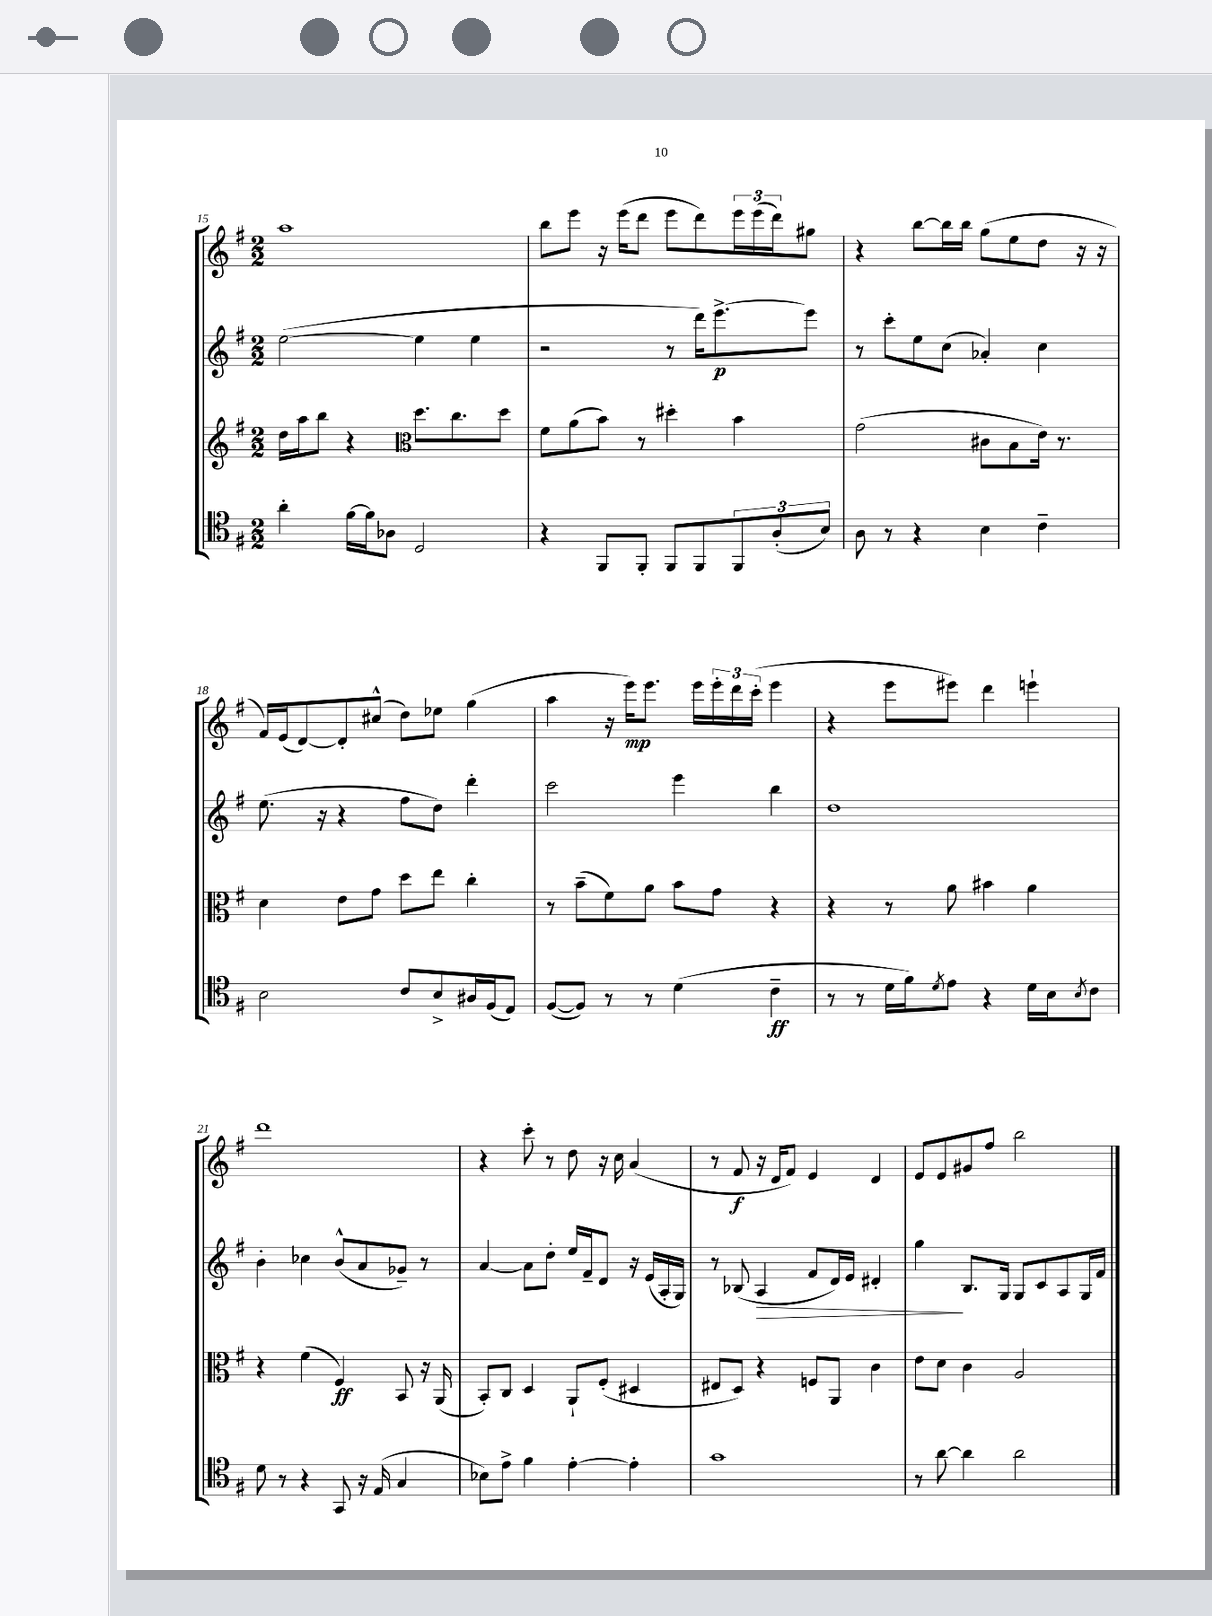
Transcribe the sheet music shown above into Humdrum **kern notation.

**kern	**kern	**kern	**kern
*staff4	*staff3	*staff2	*staff1
*clefC4	*clefG2	*clefG2	*clefG2
*k[f#]	*k[f#]	*k[f#]	*k[f#]
*M2/2	*M2/2	*M2/2	*M2/2
4a'	16dd	([2ee	1aa
.	16aa	.	.
.	8bb	.	.
[16f#	4r	.	.
16f#]	.	.	.
8A-	.	.	.
*	*clefC3	*	*
2D	8.dd	4ee]	.
.	8.cc	.	.
.	.	4ee	.
.	8dd	.	.
=	=	=	=
4r	8f#	2r	8bb
.	(8a	.	8eee
8FF#	8b)	.	16r
.	.	.	(16eee
8FF#'	8r	.	8ddd
8FF#	4dd#'	8r	8eee
8FF#	.	16ddd)	8ddd)
.	.	[8.eee^	.
12FF#	4b	.	24eee
.	.	.	(24eee
(12A'	.	.	24ddd)
.	.	8eee]	8gg#
12B)	.	.	.
=	=	=	=
8A	(2g	8r	4r
8r	.	8ccc'	.
4r	.	8ee	[8bb
.	.	(8cc	16bb]
.	.	.	16bb
4B	8c#	4a-')	(8gg
.	8B	.	8ee
4c~	16e)	4cc	8dd
.	8.r	.	.
.	.	.	16r
.	.	.	16r
=	=	=	=
2B	4d	(8.ee	16f#)
.	.	.	(16e
.	.	.	[8d)
.	.	16r	.
.	8e	4r	8d']
.	8g	.	(8cc#^^
8c	8dd	8ff#	8dd)
8B^	8ee	8dd)	8ee-
16A#	4cc'	4ddd'	(4gg
(16F#	.	.	.
8E)	.	.	.
=	=	=	=
([8F#	8r	2ccc	4aa
8F#])	(8b~	.	.
8r	8f#)	.	16r
.	.	.	16eee)
8r	8a	.	8.eee
(4d	8b	4eee	.
.	.	.	16eee
.	8g	.	24eee'
.	.	.	24ddd
.	.	.	(24ccc'
4c~	4r	4bb	4eee
=	=	=	=
8r	4r	1dd	4r
8r	.	.	.
16d	8r	.	8eee
16f#)	.	.	.
8qd	.	.	.
8e	8a	.	8eee#)
4r	4b#	.	4ddd
16d	4a	.	4eee`
16B	.	.	.
8qB	.	.	.
8c	.	.	.
=	=	=	=
8d	4r	4b'	1ddd
8r	.	.	.
4r	(4f#	4cc-	.
8GG	4F#)	(8b^^	.
16r	.	8a	.
(16E	.	.	.
4G	8BB	8g-~)	.
.	16r	8r	.
.	(16AA	.	.
=	=	=	=
8B-)	8BB')	[4a	4r
8e^	8C	.	.
4f#	4D	8a]	8ccc'
.	.	8dd'	8r
[4e'	8AA`	16ee	8dd
.	.	16f#~	.
.	(8F#'	8d	16r
.	.	.	16cc
4e']	4D#	16r	(4a
.	.	(16e	.
.	.	16A'	.
.	.	16G)	.
=	=	=	=
1g	8E#	8r	8r
.	8D)	(8B-	8f#
.	4r	4A	16r
.	.	.	16d
.	.	.	8f#)
.	8F	8f#	4e
.	8AA	16d)	.
.	.	16e	.
.	4c	4d#'	4d
=	=	=	=
8r	8e	4gg	8e
[8a	8d	.	8e
4a]	4c	8.B	8g#
.	.	.	8ff#
.	.	16G	.
2a	2A	8G	2bb
.	.	8c	.
.	.	8A	.
.	.	16G	.
.	.	16f#	.
==	==	==	==
*-	*-	*-	*-
